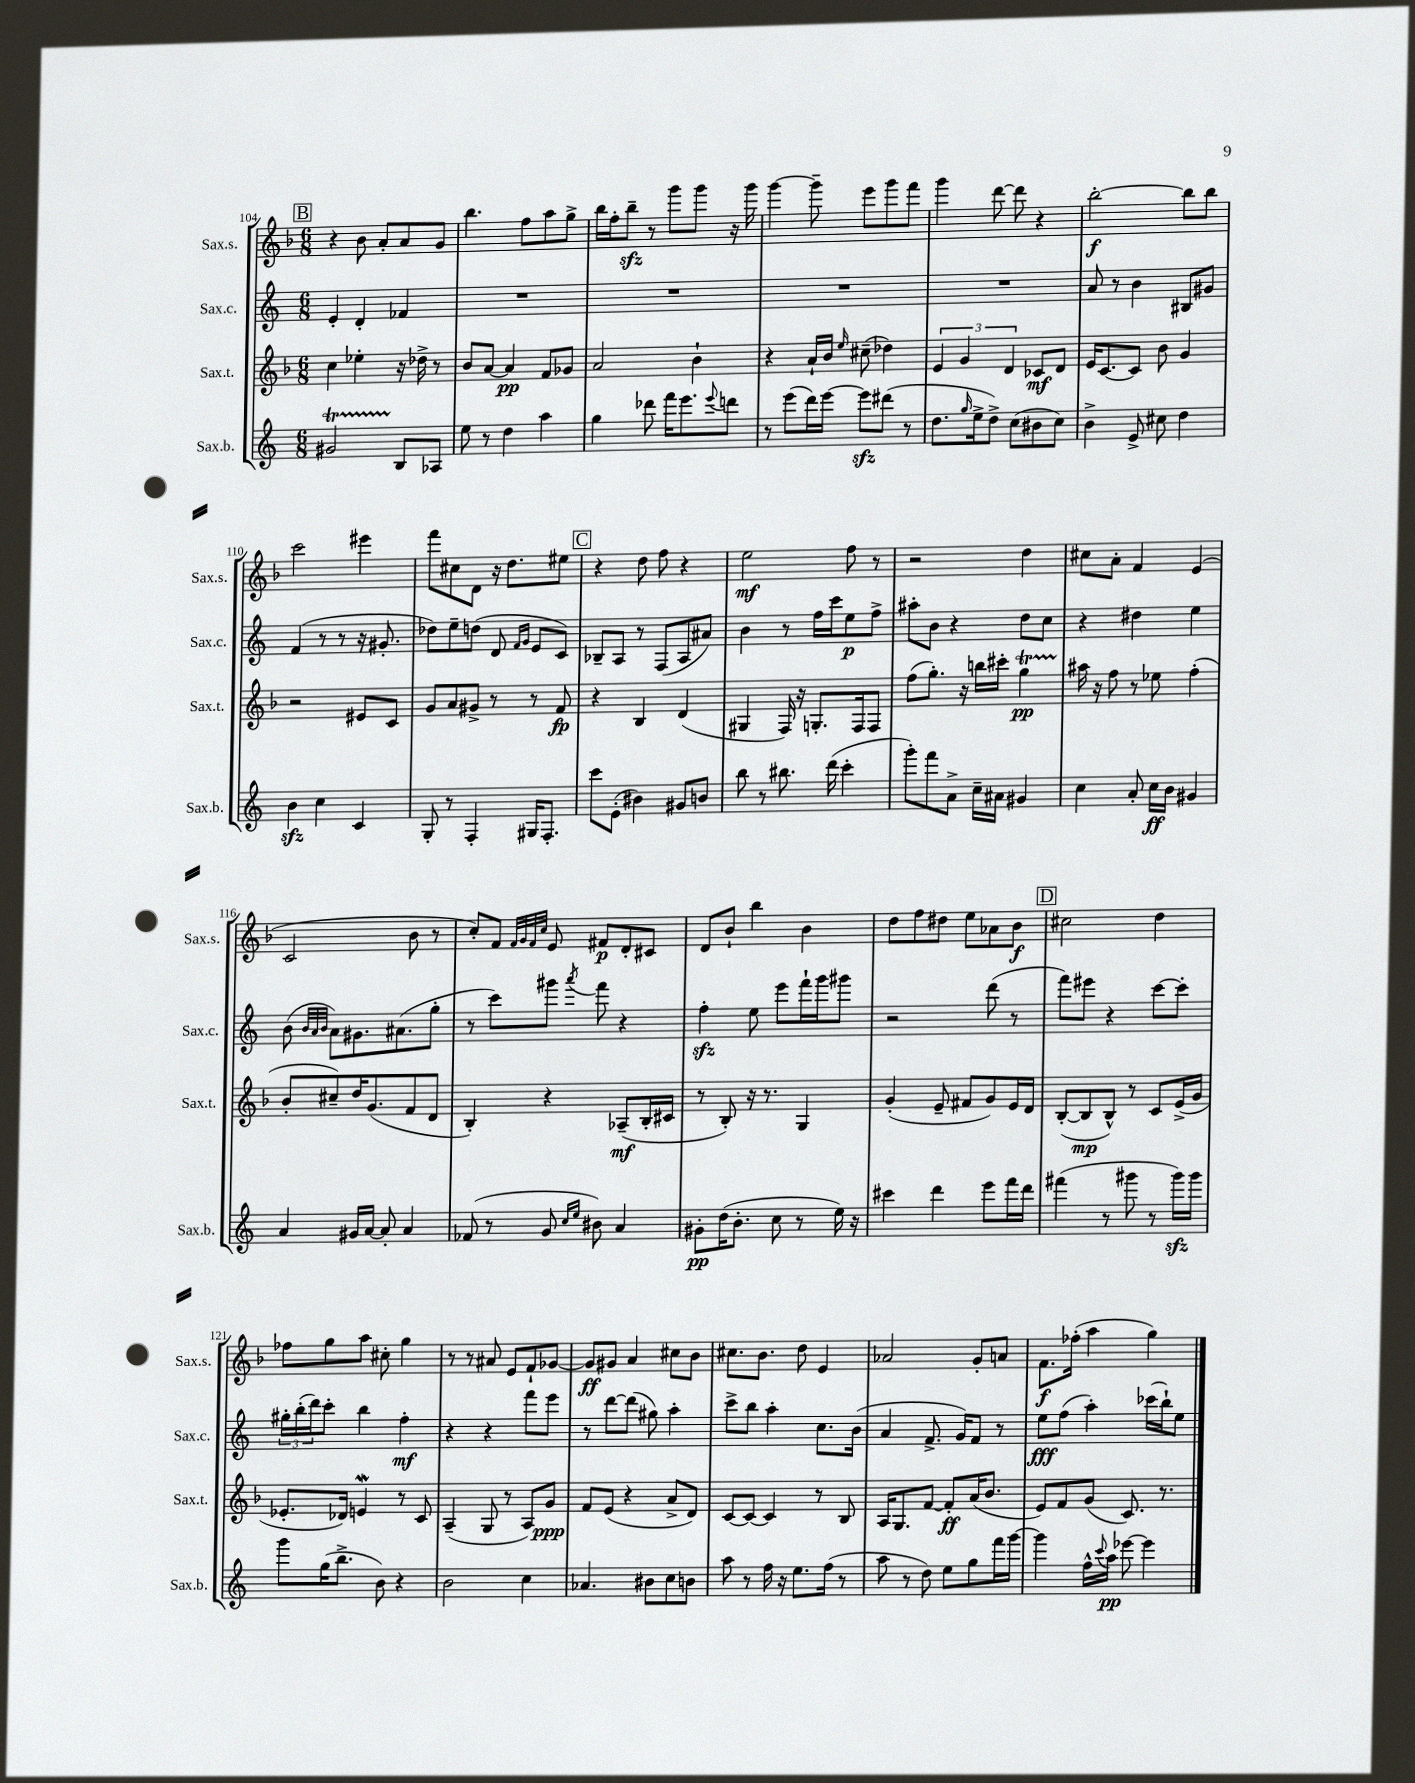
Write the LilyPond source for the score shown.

<<
\new StaffGroup <<
\new Staff = "s0" \with { instrumentName = "Sax.s." shortInstrumentName = "Sax.s." } {
    \clef treble \key f \major \numericTimeSignature \time 6/8
    \mark \markup { \box "B" } r4 bes'8 a'8-. a'8 g'8 |
    bes''4. f''8 a''8 g''8-> |
    bes''16 f''16-. bes''8--\sfz r8 g'''8 g'''8 r16 g'''16 |
    g'''4~ g'''8-- e'''8 g'''8 f'''8 |
    g'''4 d'''8~ d'''8 r4 |
    bes''2~-.\f bes''8 bes''8 |
    c'''2 eis'''4 |
    f'''8 cis''8 d'8 r16 d''8. eis''8 |
    \mark \markup { \box "C" } r4 d''8 f''8 r4 |
    e''2\mf f''8 r8 |
    r2 d''4 |
    cis''8 a'8-. f'4 e'4( |
    c'2 bes'8 r8 |
    c''8-.) f'8 \grace { f'32 g'32 f'32 c''32 } e'8 fis'8\p d'8-. cis'8 |
    d'8 bes'8-! bes''4 bes'4 |
    d''8 f''8 dis''8 e''8 aes'8 bes'8\f |
    \mark \markup { \box "D" } cis''2 d''4 |
    fes''8 g''8 a''8 cis''8-. g''4 |
    r8 r8 ais'8 e'8 f'8-! ges'8~ |
    ges'8\ff gis'8 a'4 cis''8 bes'8 |
    cis''8. bes'8. d''8 e'4 |
    aes'2 g'8-. a'8 |
    f'8.\f fes''16-.( a''4 g''4) \bar "|." |
}
\new Staff = "s1" \with { instrumentName = "Sax.c." shortInstrumentName = "Sax.c." } {
    \clef treble \key c \major \numericTimeSignature \time 6/8
    \mark \markup { \box "B" } e'4-. d'4-. fes'4 |
    R2. |
    R2. |
    R2. |
    R2. |
    a'8 r8 b'4 bis8 gis'8 |
    f'4( r8 r8 r16 gis'8.-. |
    des''8) e''8-- d''8( d'8 \grace { f'16 g'16 } e'8 c'8) |
    \mark \markup { \box "C" } bes8-- a8 r8 f8( a8 ais'8) |
    b'4 r8 f''16 c'''16 e''8\p f''8-> |
    ais''8-. b'8 r4 d''8 c''8 |
    r4 dis''4 e''4 |
    b'8( \grace { b'32 a'32 b'32 } a'8) gis'8. ais'8.( g''8-. |
    r8 c'''8) gis'''8 \acciaccatura { a'''8 } f'''8 r4 |
    f''4-.\sfz e''8 e'''8 f'''16-! g'''16 gis'''8 |
    r2 d'''8( r8 |
    \mark \markup { \box "D" } f'''8) eis'''8 r4 c'''8~ c'''8-. |
    \tuplet 3/2 { gis''16-. b''16-.( d'''16) } c'''8-. b''4 f''4-.\mf |
    r4 r4 f'''8 e'''8 |
    r8 d'''8~ d'''8( gis''8) a''4-. |
    c'''8-> b''8 a''4-. c''8. b'16( |
    a'4 f'8.-> g'16) f'8 r8 |
    e''8\fff f''8( a''4-.) ces'''16( b''16-!) e''8 \bar "|." |
}
\new Staff = "s2" \with { instrumentName = "Sax.t." shortInstrumentName = "Sax.t." } {
    \clef treble \key f \major \numericTimeSignature \time 6/8
    \mark \markup { \box "B" } c''4 ees''4-. r16 des''16-> r8 |
    bes'8 a'8~ a'4\pp f'8 ges'8 |
    a'2 bes'4-! |
    r4 a'16-! bes'16 \grace { e''16 } cis''8--( des''4) |
    \tuplet 3/2 { e'4 g'4 d'4 } ces'8\mf d'8 |
    e'16 c'8.~ c'8 bes'8 g'4 |
    r2 eis'8 c'8 |
    g'8 a'8 gis'8-> r8 r8 f'8\fp |
    \mark \markup { \box "C" } r4 bes4 d'4( |
    gis4 f16) r16 g8.-. f16 f8 |
    f''8( g''8.-.) r16 b''16 cis'''16-. g''4\startTrillSpan\pp |
    ais''16\stopTrillSpan r16 f''8 r8 ees''8 f''4-.( |
    bes'8-. cis''8--) d''16 g'8.( f'8 d'8 |
    bes4-.) r4 aes8--\mf( bes16-. cis'16 |
    r8 bes8-.) r16 r8. g4 |
    g'4-.( e'8-- fis'8 g'8) e'16 d'16 |
    \mark \markup { \box "D" } bes8~-.( bes8\mp bes8-^) r8 c'8 e'16->( g'16 |
    ees'8.-. des'16) e'4\mordent r8 c'8 |
    a4--( g8 r8 a8) g'8\ppp |
    f'8 e'8( r4 a'8-> d'8) |
    c'8~ c'8~ c'4 r8 bes8 |
    a16 g8. f'8~ f'8-.\ff a'16( bes'8. |
    e'8) f'8 g'8( c'8.) r8. \bar "|." |
}
\new Staff = "s3" \with { instrumentName = "Sax.b." shortInstrumentName = "Sax.b." } {
    \clef treble \key c \major \numericTimeSignature \time 6/8
    \mark \markup { \box "B" } gis'2\startTrillSpan b8\stopTrillSpan aes8 |
    e''8 r8 d''4 a''4 |
    g''4 des'''8 f'''16 e'''8. \appoggiatura { e'''8 } d'''8 |
    r8 e'''8( d'''16) e'''16~ e'''8\sfz dis'''8( r8 |
    d''8. \grace { g''16 } e''16-> d''8->) c''8( bis'8 c''8) |
    b'4-> e'8-> cis''8 d''4 |
    b'4\sfz c''4 c'4 |
    g8-. r8 f4-. gis16 f8.-. |
    \mark \markup { \box "C" } c'''8 e'8-.( bis'4) gis'8 b'8 |
    b''8 r8 bis''8. d'''16( c'''4-. |
    g'''8-.) f'''8 a'8-> c''16-- ais'16 gis'4 |
    c''4 a'8-. c''16\ff b'16 gis'4 |
    a'4 gis'16 a'16~ a'8-. a'4 |
    fes'8( r8 g'8 \grace { c''16 e''16 } bis'8) a'4 |
    gis'8-.\pp d''16( b'8.-. c''8 r8 e''16) r16 |
    cis'''4 d'''4 e'''8 f'''16 d'''16 |
    \mark \markup { \box "D" } fis'''4( r8 gis'''8 r8 gis'''16\sfz) gis'''16 |
    g'''8 g''16( b''8.-> b'8) r4 |
    b'2 c''4 |
    aes'4. bis'8 c''8 b'8 |
    a''8 r8 f''16 r16 e''8. f''16( r8 |
    a''8 r8 d''8) e''8 g''8 f'''16 g'''16~ |
    g'''4 f''16-^ \appoggiatura { c'''8 } a''16\pp ees'''8~ ees'''4 \bar "|." |
}
>>
>>
\layout { \context { \Score currentBarNumber = #104 } }
